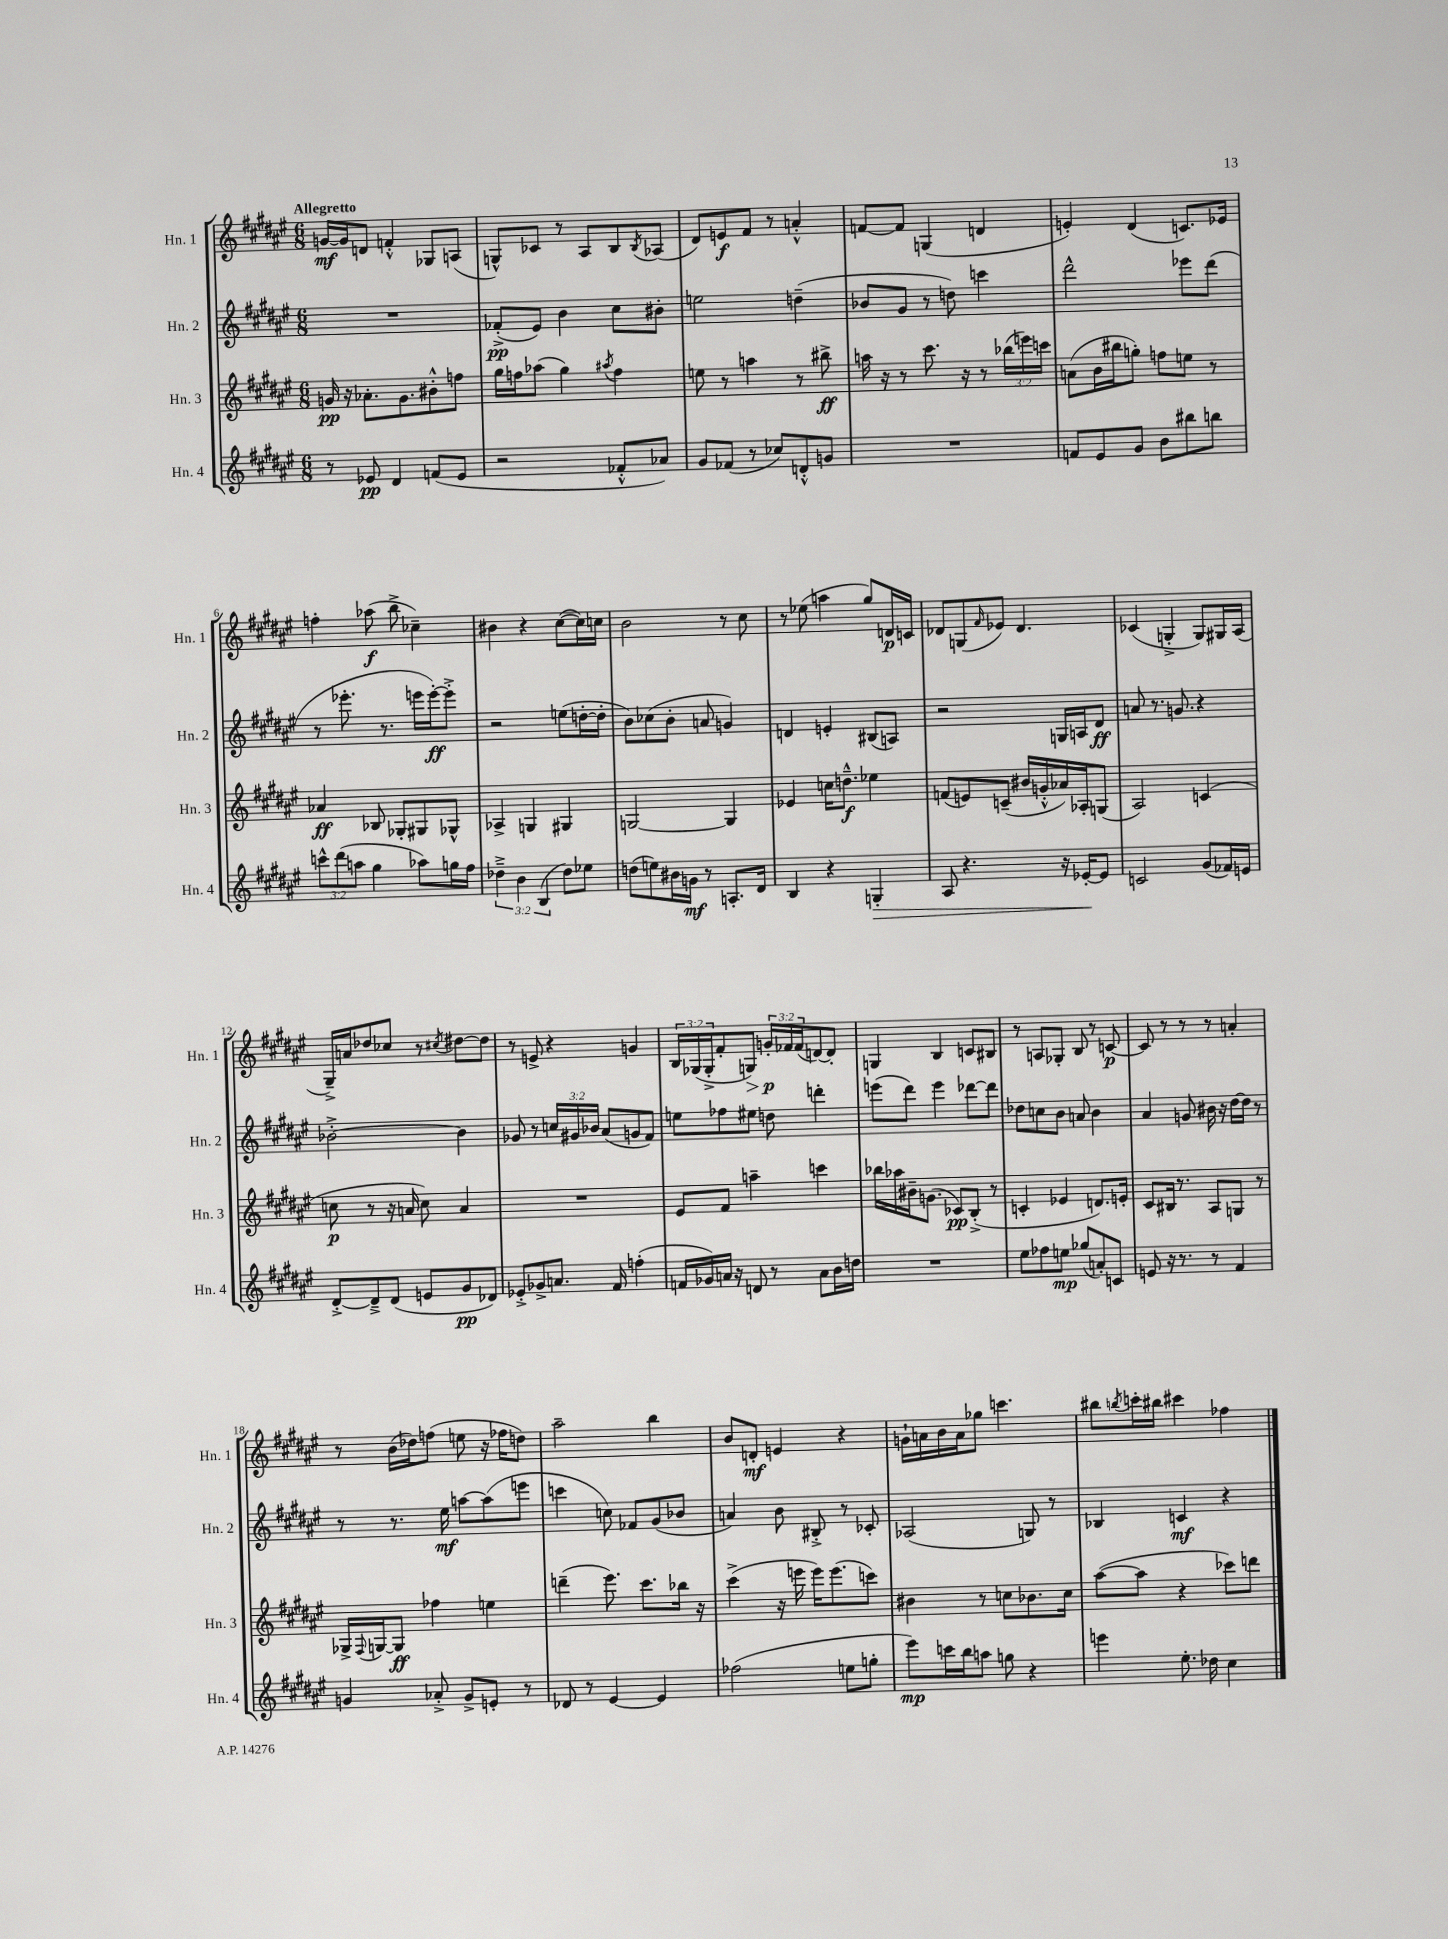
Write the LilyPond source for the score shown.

<<
\new StaffGroup <<
\new Staff = "s0" \with { instrumentName = "Hn. 1" shortInstrumentName = "Hn. 1" } {
    \clef treble \key fis \major \numericTimeSignature \time 6/8 \override Staff.TupletNumber.text = #tuplet-number::calc-fraction-text \tempo "Allegretto"
    g'16~\mf g'16 d'8 f'4-.-^ ges8 a8( |
    g8-^) ces'8 r8 ais8 b8 \acciaccatura { b8 } aes8( |
    dis'8) e'8\f fis'8 r8 a'4-.-^ |
    f'8~ f'8 g4( d'4 |
    e'4-.) dis'4( c'8.) ees'16 |
    f''4-. aes''8\f( b''8-> ces''4--) |
    bis'4 r4 cis''8~( cis''16) c''16 |
    b'2 r8 cis''8 |
    r8 ees''8( a''4 gis''8) d'16\p c'16 |
    des'8 g8( \grace { fis'16 } ees'8) des'4. |
    ces'4( g4-.-> g8) gis16 ais16( |
    gis16--->) a'16 des''8 ces''8 r8 \acciaccatura { cis''8 } dis''8~ dis''8 |
    r8 e'8-> r4 g'4 |
    \tuplet 3/2 { b16 ges16( ges16-.-> } fis'8-. g8\>) \tuplet 3/2 { g'16-.\p\! fes'16 fes'16( } d'8~) d'8-. |
    g4 b4 c'8 bis8 |
    r8 a8 ges8-. b8 r8 c'8~\p |
    c'8 r8 r8 r8 a'4-. |
    r8 b'16( des''16) f''8( e''8 r16 fes''16 d''8) |
    ais''2-- b''4 |
    b'8 d'8-.\mf e'4 r4 |
    g'16-! a'16 b'16 a'16 ges''8 c'''4. |
    bis''8 \acciaccatura { b''8 } c'''16-. bis''16 cis'''4 fes''4 \bar "|." |
}
\new Staff = "s1" \with { instrumentName = "Hn. 2" shortInstrumentName = "Hn. 2" } {
    \clef treble \key fis \major \numericTimeSignature \time 6/8 \override Staff.TupletNumber.text = #tuplet-number::calc-fraction-text
    R2. |
    fes'8-.->\pp( eis'8) b'4 cis''8 bis'8-. |
    e''2 d''4--( |
    bes'8 gis'8 r8 d''8) c'''4 |
    dis'''2-^ ees'''8 dis'''8( |
    r8 ees'''8.-. r8. e'''16 e'''16~-.\ff) e'''8-.-> |
    r2 e''8( d''16~-. d''16-. |
    b'8) ces''8( b'8-. a'8 g'4) |
    d'4 e'4-. bis8( a8) |
    r2 g16 a16 dis'8\ff |
    a'8 r8. g'8. r4 |
    bes'2~-.-> bes'4 |
    ges'8 r8 \tuplet 3/2 { c''16 gis'16 bes'16 } ais'8( g'8 fis'8) |
    e''8 fes''8 eis''8 d''8 d'''4-. |
    e'''8( dis'''8) e'''4 des'''8~ des'''8 |
    des''8 c''8 b'8 a'8 b'4 |
    ais'4 g'8 bis'16 r16 dis''16~ dis''16 r8 |
    r8 r8. eis''16\mf a''8~ a''8( e'''8 |
    c'''4 c''8) fes'8 gis'8( bes'8 |
    a'4) b'8 bis8-.-> r8 ces'8-. |
    aes2( g8) r8 |
    bes4 c'4\mf r4 \bar "|." |
}
\new Staff = "s2" \with { instrumentName = "Hn. 3" shortInstrumentName = "Hn. 3" } {
    \clef treble \key fis \major \numericTimeSignature \time 6/8 \override Staff.TupletNumber.text = #tuplet-number::calc-fraction-text
    g'16\pp r16 aes'8.-. g'8. bis'8-.-^ f''8 |
    gis''16 f''16 aes''8( gis''4) \acciaccatura { ais''8 } f''4 |
    e''8 r8 a''4 r8 bis''8->\ff |
    a''16 r16 r8 cis'''8. r16 r8 \tuplet 3/2 { bes''16( e'''16) c'''16 } |
    a'8( b'16 bis''16 g''8-.) f''8 e''8 r8 |
    aes'4\ff bes8 ges8-. gis8 ges8-^ |
    aes4-> g4 gis4 |
    g2~ g4 |
    ees'4 c''16 d''8.---^\f ees''4 |
    f'8( e'8) c'8--( bis'16 g'16-.-^ aes'16) aes16-. g8( |
    ais2) c'4( |
    c''8\p r8 r16 a'16 c''8) a'4 |
    R2. |
    eis'8 fis'8 a''4-- c'''4 |
    bes''16 aes''16 bis'16-- g'8.( ces'8\pp) b8-.->( r8 |
    c'4-. ees'4 d'8.) e'16-. |
    cis'8 bis16 r8. ais8 g8 r8 |
    ges16-> \appoggiatura { fis8 } g16~ g8\ff fes''4 e''4 |
    d'''4--( eis'''8.) cis'''8. bes''16 r16 |
    cis'''4->( r16 e'''16 e'''16) e'''8.( c'''8) |
    bis'4 r8 c''8 bes'8. c''16 |
    ais''8~( ais''8 r4 ces'''8) d'''8 \bar "|." |
}
\new Staff = "s3" \with { instrumentName = "Hn. 4" shortInstrumentName = "Hn. 4" } {
    \clef treble \key fis \major \numericTimeSignature \time 6/8 \override Staff.TupletNumber.text = #tuplet-number::calc-fraction-text
    r8 ees'8\pp dis'4 f'8( ees'8 |
    r2 fes'8-.-^ aes'8) |
    gis'8 fes'8( r8 ces''8) d'8-.-^ g'8 |
    R2. |
    f'8 eis'8 gis'8 b'8 bis''8 b''8 |
    \tuplet 3/2 { c'''8-^ dis'''8( a''8 } gis''4 aes''8) g''16 fis''16 |
    \tuplet 3/2 { des''4---> b'4 b4( } des''8) ees''8 |
    d''8( e''8) bis'16 g'16\mf r8 a8.-. dis'16 |
    b4 r4 g4-.\> |
    ais8 r4. r16 ees'16~-.\! ees'8 |
    c'2 gis'8( fes'16) e'16 |
    dis'8~-.-> dis'8---> dis'8( e'8 gis'8\pp des'8) |
    ees'8-.-> ges'8-> a'8. fis'16 f''4-.( |
    f'16 ges'16) a'16 r16 d'8 r8 a'8 b'16 d''16 |
    R2. |
    eis''8 fes''8 e''8\mp ges''8( a'8-.) c'8 |
    e'8 r16 r8. r8 fis'4 |
    g'4 aes'8-.-> g'8-> e'8-. r8 |
    des'8 r8 eis'4~ eis'4 |
    fes''2( e''8 g''8-. |
    eis'''8\mp) c'''16 b''16 a''8 g''8 r4 |
    e'''4 eis''8.-. des''16 cis''4 \bar "|." |
}
>>
>>
